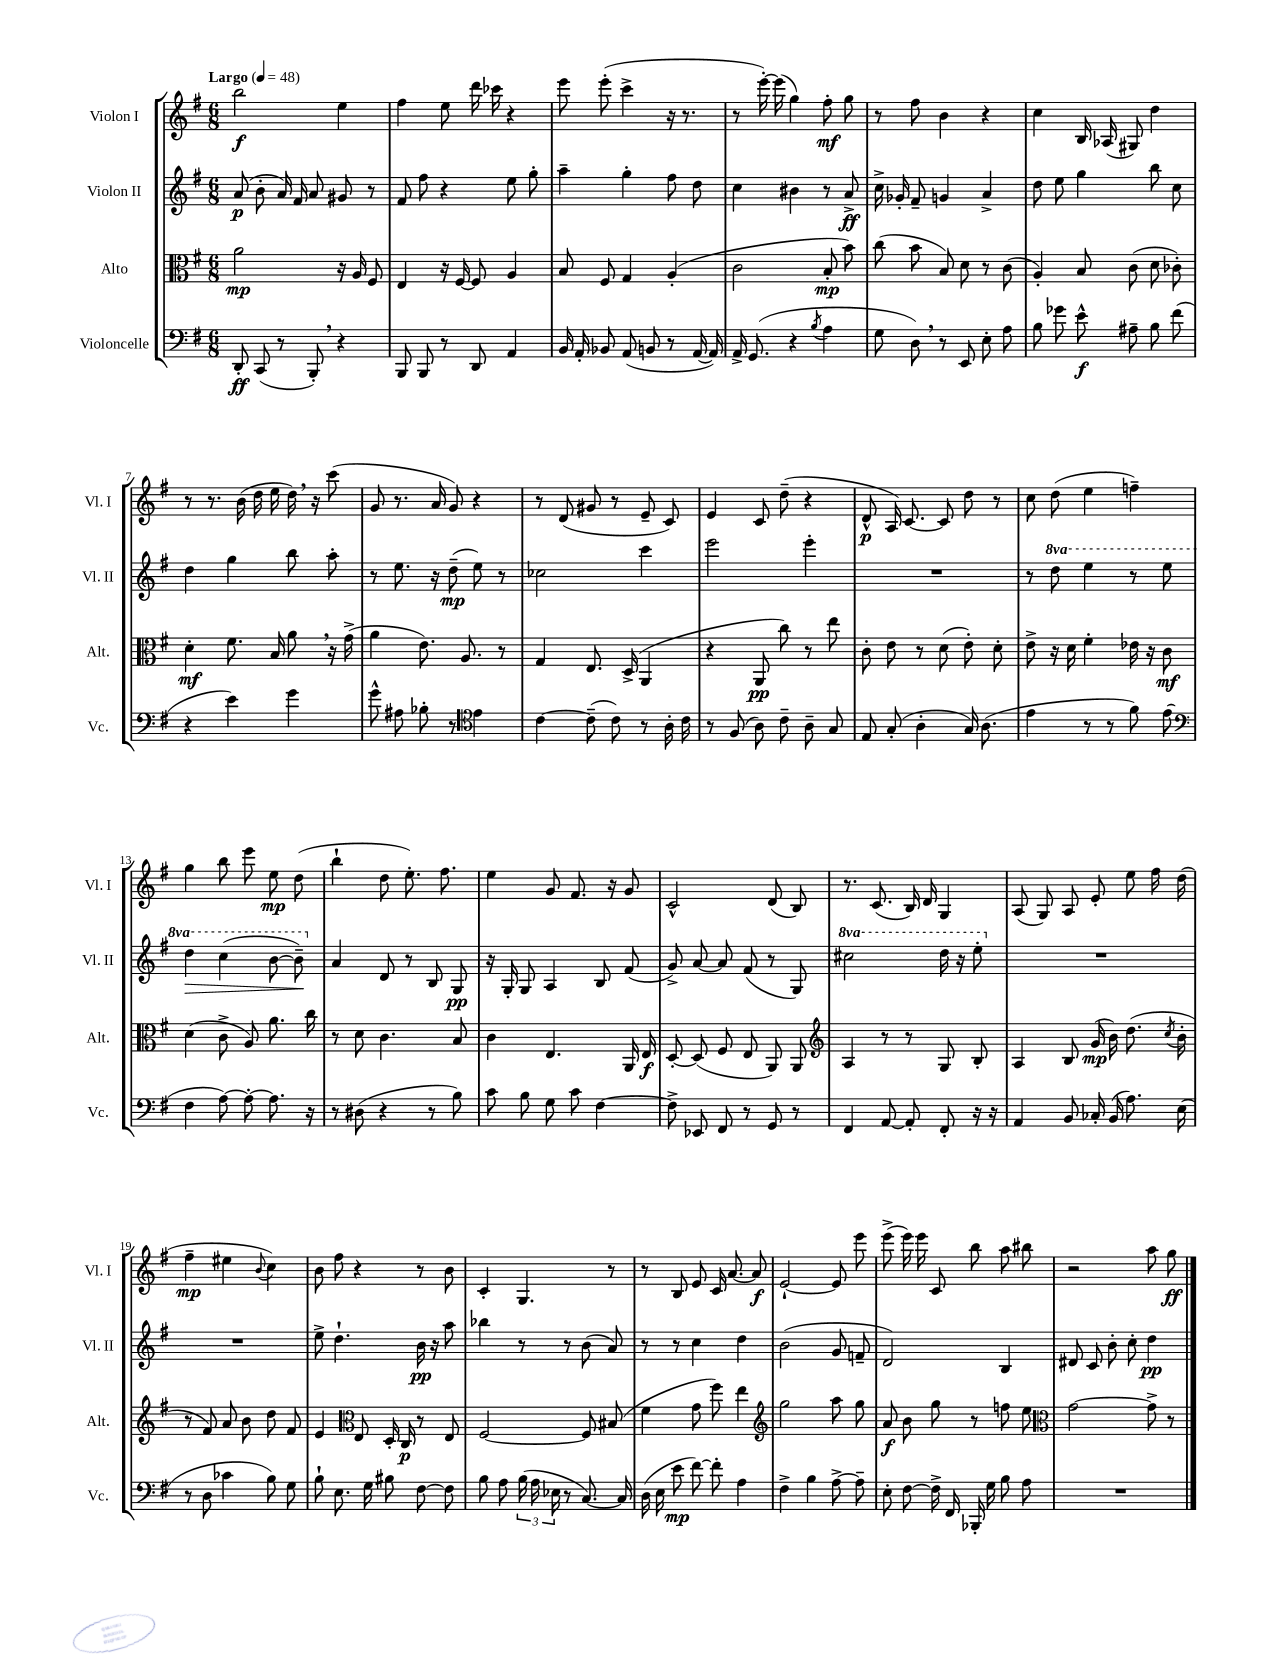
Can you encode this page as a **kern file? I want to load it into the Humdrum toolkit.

**kern	**kern	**kern	**kern
*staff4	*staff3	*staff2	*staff1
*clefF4	*clefC3	*clefG2	*clefG2
*k[f#]	*k[f#]	*k[f#]	*k[f#]
*M6/8	*M6/8	*M6/8	*M6/8
*MM48	*MM48	*MM48	*MM48
8DD'	2a	(8a	2bb
(8CC	.	8b'	.
8r	.	16a)	.
.	.	16f#	.
8BBB')	.	8a	.
4r	16r	8g#	4ee
.	16A	.	.
.	8F#	8r	.
=	=	=	=
8BBB	4E	8f#	4ff#
8BBB	.	8ff#	.
8r	16r	4r	8ee
.	[16F#	.	.
8DD	8F#]	.	16ddd
.	.	.	16ccc-
4AA	4A	8ee	4r
.	.	8gg'	.
=	=	=	=
16BB	8B	4aa~	8eee
16AA'	.	.	.
8BB-	8F#	.	(8eee'
(8AA	4G	4gg'	4ccc^
8BB	.	.	.
8r	(4A'	8ff#	16r
.	.	.	8.r
[16AA	.	8dd	.
16AA])	.	.	.
=	=	=	=
16AA^	2c	4cc	8r
(8.GG	.	.	.
.	.	.	[16eee')
.	.	.	(16eee]
4r	.	4b#	4gg)
8qB	.	.	.
4A	8B'	8r	8ff#'
.	8b)	8a^	8gg
=	=	=	=
8G	(8cc	16cc^	8r
.	.	16g-'	.
8D)	8b	8f#~	8ff#
8r	8B)	4g	4b
8EE	8d	.	.
8E'	8r	4a^	4r
8A	(8c	.	.
=	=	=	=
8B	4A')	8dd	4cc
8g-	.	8ee	.
8e^^	8B	4gg	16B
.	.	.	(16A-
8A#~	(8c	.	8G#)
8B	8d	8bb	4dd
(8f#	8c-')	8cc	.
=	=	=	=
4r	4d'	4dd	8r
.	.	.	8.r
4e)	8.f#	4gg	.
.	.	.	(16b
.	.	.	16dd
.	16B	.	16ee
4g	8a	8bb	16dd)
.	.	.	16r
.	16r	8aa'	(8ccc
.	(16g^	.	.
=	=	=	=
8g^^	4a	8r	8g
8A#	.	8.ee	8.r
8B-'	8.e)	.	.
.	.	16r	16a
8r	.	(8dd~	8g)
.	8.A	.	.
*clefC4	*	*	*
4e	.	8ee)	4r
.	8r	8r	.
=	=	=	=
[4c	4G	2cc-	8r
.	.	.	(8d
(8c~]	8.E	.	8g#
8c)	.	.	8r
.	(16D^	.	.
8r	4AA	4ccc	8e~
16A'	.	.	8c)
16c	.	.	.
=	=	=	=
8r	4r	2eee	4e
(8F#	.	.	.
8A)	8AA	.	8c
8c~	8cc)	.	(8dd~
8A~	8r	4eee'	4r
8G	8ee	.	.
=	=	=	=
8E	8c'	2.r	8d^^
(8G'	8e	.	16A)
.	.	.	[8.c
4A'	8r	.	.
.	(8d	.	8c]
16G)	8e')	.	8dd
(8.A	.	.	.
.	8d'	.	8r
=	=	=	=
4e	8e^	8r	8cc
.	16r	8ddd	(8dd
.	16d	.	.
8r	4f#'	4eee	4ee
8r	.	.	.
8f#)	16e-	8r	4ff~)
.	16r	.	.
(8e	8c	8eee	.
=	=	=	=
*clefF4	*	*	*
4F#	(4d	4ddd	4gg
[8A)	8c^	(4ccc	8bb
8A'_	8A)	.	8eee
8.A]	8.a	[8bb	8ee
.	.	8bb~])	(8dd
16r	16cc	.	.
=	=	=	=
8r	8r	4a	4bb`
(8D#	8d	.	.
4r	4.c	8d	8dd
.	.	8r	8.ee')
8r	.	8B	.
.	.	.	8.ff#
8B)	8B	8G	.
=	=	=	=
8c	4c	16r	4ee
.	.	16G'	.
8B	.	8G	.
8G	4.E	4A	8g
8c	.	.	8.f#
[4F#	.	8B	.
.	.	.	16r
.	16AA	(8f#	8g
.	16E	.	.
=	=	=	=
8F#^]	[8D'	8g^)	2c^^
8EE-	(8D]	[8a	.
8FF#	8F#	8a]	.
8r	8E	(8f#	.
8GG	8AA)	8r	(8d
8r	8AA	8G)	8B)
=	=	=	=
*	*clefG2	*	*
4FF#	4A	2ccc#	8.r
.	.	.	(8.c
[8AA	8r	.	.
8AA']	8r	.	16B)
.	.	.	16d
8FF#'	8G	16ddd	4G
.	.	16r	.
16r	8B'	8eee'	.
16r	.	.	.
=	=	=	=
4AA	4A	2.r	(8A
.	.	.	8G)
8BB	8B	.	8A
16C-'	(16g	.	8e'
(16BB	16b)	.	.
8.A)	(8.dd	.	8ee
.	.	.	16ff#
.	8qcc	.	.
(16E	16b'	.	(16dd
=	=	=	=
8r	8r	2.r	4ff#~
8D	8f#)	.	.
4c-	8a	.	4ee#
.	8b	.	.
.	.	.	8qqb
8B)	8dd	.	4cc)
8G	8f#	.	.
=	=	=	=
8B`	4e	8ee^	8b
8.E	.	4.dd`	8ff#
*	*clefC3	*	*
.	8E	.	4r
16G	.	.	.
8B#	16D'	.	.
.	16C	.	.
[8F#	8r	16b	8r
.	.	16r	.
8F#]	8E	8aa	8b
=	=	=	=
8B	[2F#	4bb-	4c'
8A	.	.	.
(24B	.	8r	4.G
24A	.	.	.
24E-	.	.	.
8r	.	8r	.
[8.C)	8F#]	(8b	.
.	(8B#	8a)	8r
16C]	.	.	.
=	=	=	=
(16D	4f#	8r	8r
16E	.	.	.
8e	.	8r	8B
[8f#)	8g	4cc	8e
8f#']	8ff#)	.	16c
.	.	.	[8.a
4A	4ee	4dd	.
.	.	.	8a]
=	=	=	=
*	*clefG2	*	*
4F#^	2gg	(2b	[2e`
4B	.	.	.
[8A^	8aa	8g	8e]
8A~]	8gg	8f~	8eee
=	=	=	=
8E'	8a	2d)	(8eee^
[8F#	8b	.	16eee)
.	.	.	16eee
16F#^]	8gg	.	8c
16FF#	.	.	.
16BBB-'	8r	.	8bb
16G	.	.	.
8B	8ff	4B	8aa
8A	8ee	.	8bb#
=	=	=	=
*	*clefC3	*	*
2.r	[2g	8d#	2r
.	.	8c	.
.	.	8b'	.
.	.	8cc'	.
.	8g^]	4dd	8aa
.	8r	.	8gg
==	==	==	==
*-	*-	*-	*-
